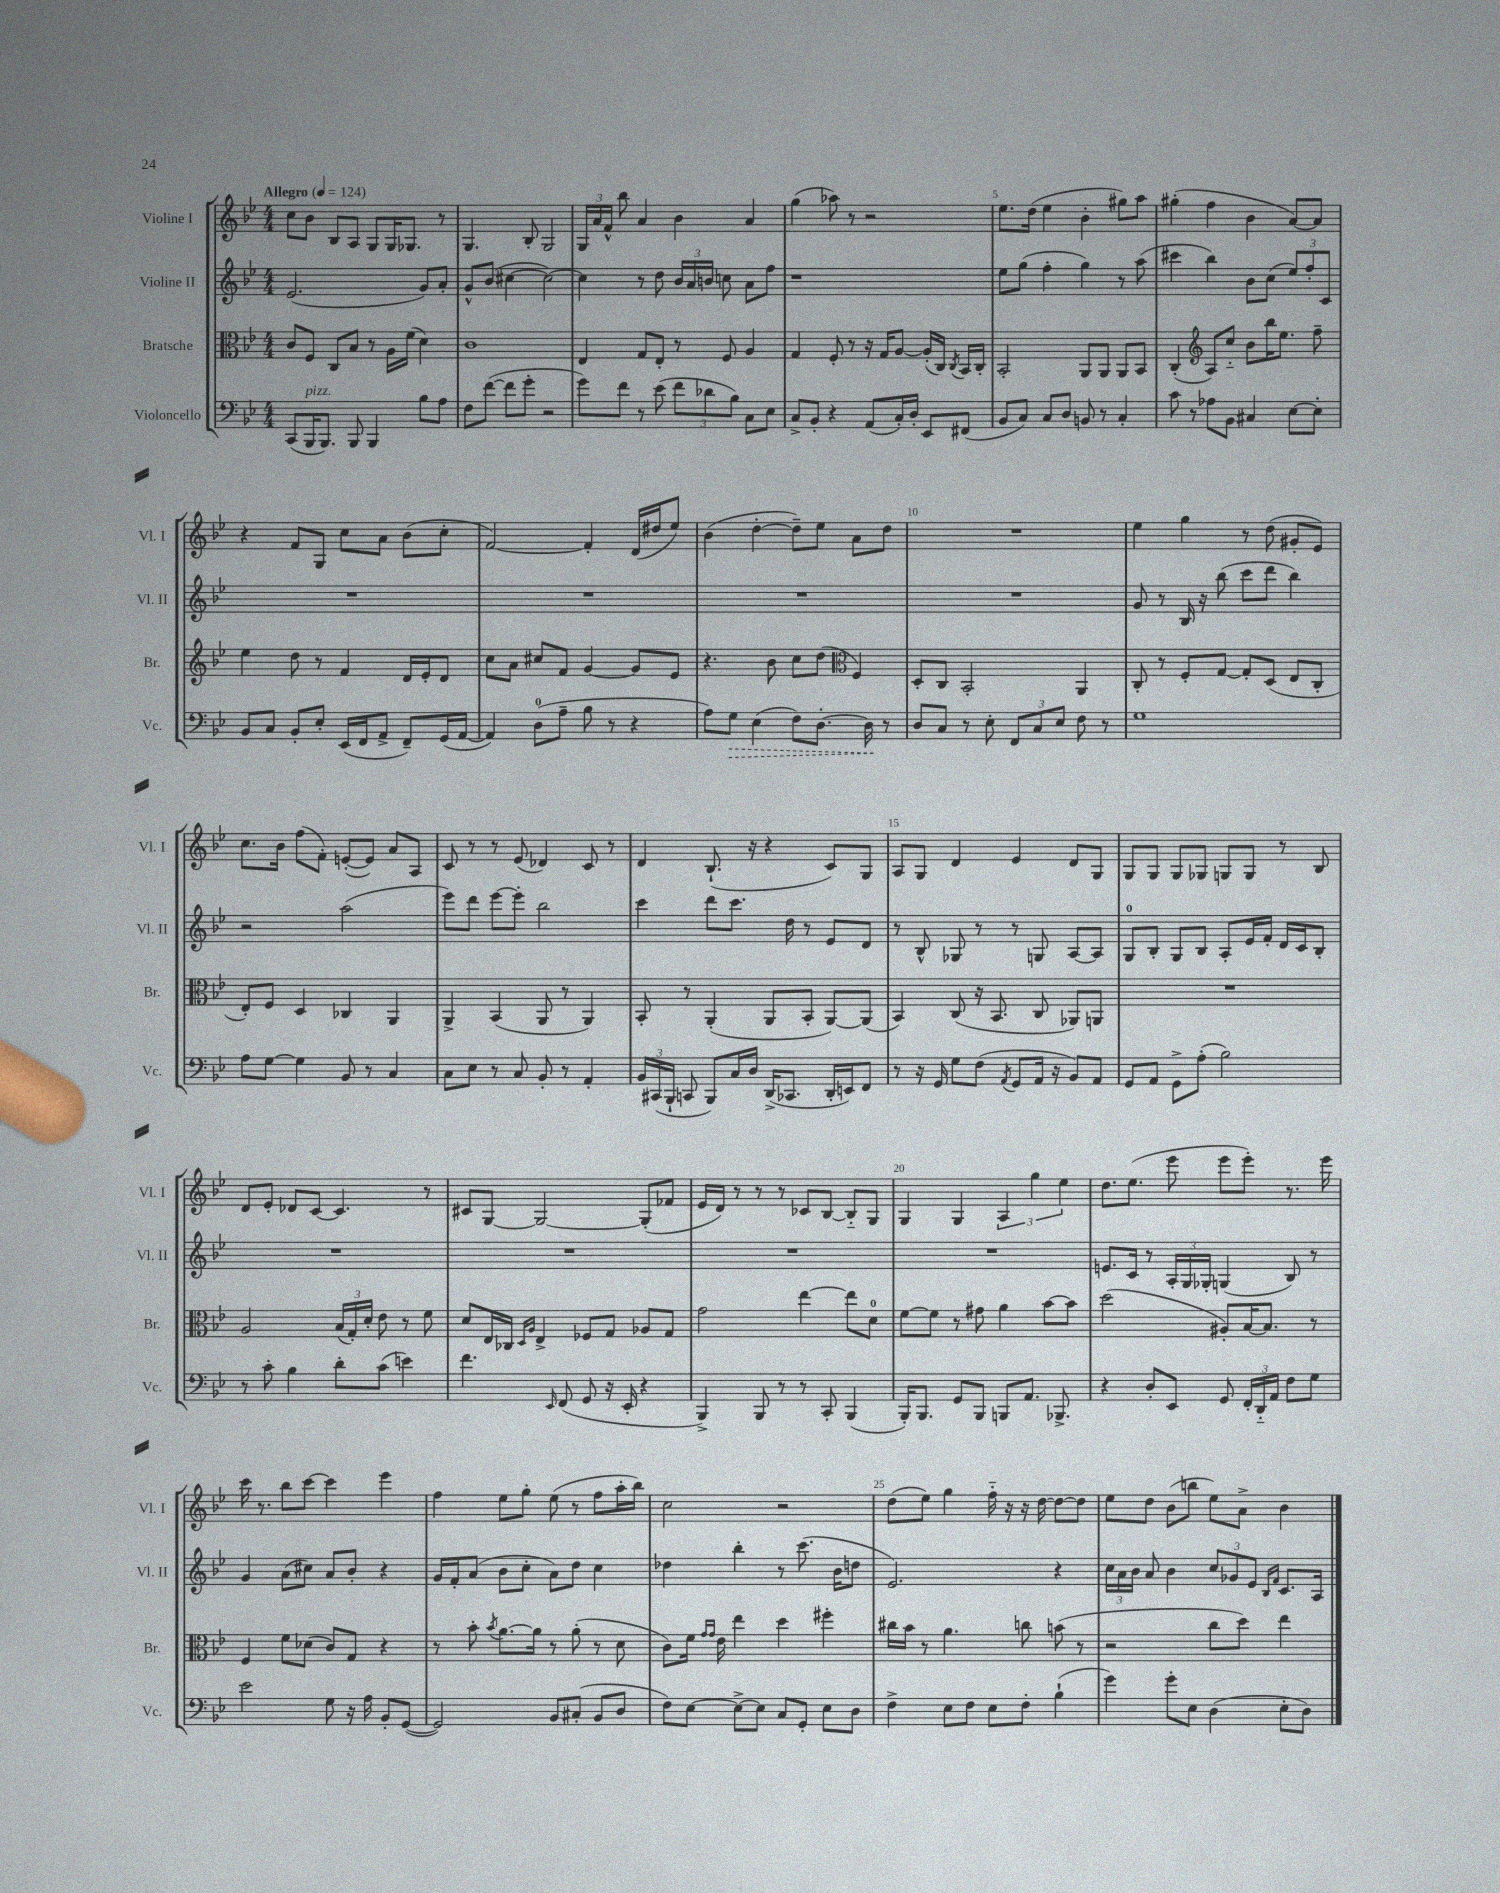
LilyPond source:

<<
\new StaffGroup <<
\new Staff = "s0" \with { instrumentName = "Violine I" shortInstrumentName = "Vl. I" } {
    \clef treble \key bes \major \numericTimeSignature \time 4/4 \tempo "Allegro" 4 = 124
    \autoBeamOff c''8[ bes'8] bes8[ a8] g8[ g16 ges8.] r8 |
    g4. bes8-. g2 |
    \tuplet 3/2 { g16[ a'16 f'16]-^ } bes''8 a'4 bes'4 a'4 |
    g''4( aes''8) r8 r2 |
    ees''8.[ d''16]( ees''4 bes'4-. gis''8[) a''8] |
    gis''4-.( f''4 bes'4 a'8[~) a'8] |
    r4 f'8[ g8] c''8[ a'8] bes'8[( c''8]-. |
    f'2~) f'4-. d'16[( dis''16 ees''8]) |
    bes'4( d''4~-. d''8[--) ees''8] a'8[ d''8] |
    R1 |
    ees''4 g''4 r8 d''8( gis'8[-. ees'8]) |
    c''8.[ bes'16] f''8[( f'8]-.) e'8[~-.( e'8]) a'8[ a8] |
    c'8 r8 r8 ees'8( des'4) c'8 r8 |
    d'4 bes8.-!( r16 r4 c'8[) g8] |
    a8[ g8] d'4 ees'4 d'8[ g8] |
    g8[ g8] g8[ ges8] g8[ g8] r8 bes8 |
    d'8[ ees'8]-. des'8[ c'8]~ c'4. r8 |
    cis'8[ g8]~ g2~ g8[-.( fes'8] |
    ees'16[ d'16]) r8 r8 r8 ces'8[ bes8]~ bes8[-_ g8] |
    g4 g4 \tuplet 3/2 { a4 g''4 ees''4 } |
    d''8.[ ees''8.]( ees'''8 ees'''8[ ees'''8]-.) r8. ees'''16 |
    c'''16 r8. bes''8[ c'''8]~ c'''4 ees'''4 |
    f''4 ees''8[ g''8]-. ees''8( r8 f''8[ a''16-. bes''16]) |
    c''2 r2 |
    d''8[( ees''8]) g''4 f''16-_ r16 r16 d''16~ d''8[~ d''8] |
    ees''8[ d''8] bes'8[( b''8] ees''8[) a'8]-> bes'4 \bar "|." |
}
\new Staff = "s1" \with { instrumentName = "Violine II" shortInstrumentName = "Vl. II" } {
    \clef treble \key bes \major \numericTimeSignature \time 4/4
    \autoBeamOff ees'2.( g'8[) a'8]-. |
    g'8[-^ bes'8]( cis''4~ cis''2~) |
    cis''4 r8 d''8 \tuplet 3/2 { bes'16[ a'16 b'16] } c''8 a'8[ f''8] |
    r1 |
    ees''8[ g''8]( f''4-. g''4) r8 a''8( |
    cis'''4 bes''4) bes'8[ c''8]( \tuplet 3/2 { ees''8[) f''8-. c'8] } |
    R1 |
    R1 |
    R1 |
    R1 |
    g'8 r8 bes16 r16 bes''8( c'''8[ d'''8] bes''4) |
    r2 a''2( |
    ees'''8[) d'''8] ees'''8[~ ees'''8]-. bes''2 |
    c'''4 d'''8[ c'''8.] d''16 r8 ees'8[ d'8] |
    r8 bes8-^ ges8 r8 r8 g8 a8[~ a8] |
    g8[-0 bes8]-. g8[ bes8] a8[-. ees'16 f'16]-. d'16[ c'16 bes8]-. |
    R1 |
    R1 |
    R1 |
    R1 |
    e'8.[ c'16] r8 \tuplet 3/2 { a16[-. g16 ges16]-. } g4( bes8) r8 |
    g'4 a'8[( cis''8]) a'8[ bes'8]-. r4 |
    g'16[ f'16-. a'8]( bes'8[ c''8]-. a'8[) d''8] c''4 |
    des''4 bes''4-. r8 c'''8.( bes'16[ d''8] |
    ees'2.) r4 |
    \tuplet 3/2 { c''16[ a'16 bes'16] } a'8 bes'4 \tuplet 3/2 { c''8[ ges'8 ees'8] } \grace { bes16[ f'16] } c'8.[ a16] \bar "|." |
}
\new Staff = "s2" \with { instrumentName = "Bratsche" shortInstrumentName = "Br." } {
    \clef alto \key bes \major \numericTimeSignature \time 4/4
    \autoBeamOff c'8[ f8] c8[ bes8] r8 a16[ f'16]( d'4) |
    c'1 |
    ees4 g8[ ees8]-. r8 f8 a4 |
    g4 f8-. r8 r16 g16[ a8]~ a16[-.( c16]) \acciaccatura { c8 } bes,16[ c16]-. |
    bes,2-. a,8[ a,8] a,8[ bes,8] |
    c4-.( \clef treble a8[) c''8]-_ bes'8[ bes''16 ees''8.] f''8-- |
    ees''4 d''8 r8 f'4 d'16[ ees'16-. d'8] |
    c''8[ a'8] cis''8[ f'8] g'4~ g'8[ ees'8] |
    r4. bes'8 c''8[ d''8]( \clef alto f4) |
    d8[-. c8] bes,2-. a,4 |
    c8-. r8 f8[-. g8]~ g8[-. d8]( ees8[ c8]-. |
    ees8[-.) f8] d4 ces4 a,4 |
    a,4-> bes,4( a,8 r8 a,4) |
    bes,8-. r8 a,4-.( a,8[ bes,8]-. a,8[~) a,8]( |
    bes,4) c8( r16 bes,8. c8 aes,8[) a,8] |
    R1 |
    a2 \tuplet 3/2 { bes16[( g16-.) d'16]-. } ees'8 r8 f'8 |
    d'8[ ees16 ces16] \grace { d16[ a16] } ees4-> fes8[ g8] aes8[ g8] |
    g'2 ees''4~ ees''8[ d'8]-0 |
    f'8[~ f'8] r8 gis'8 a'4 bes'8[~ bes'8] |
    d''2( ais8[-.) bes16~ bes8.] r8 |
    f4 f'8[ des'8]( c'8[) g8] r4 |
    r8 bes'8-. \acciaccatura { bes'8 } a'8.[~ a'16] r8 a'8-.( r8 d'8 |
    c'8[) f'16] \grace { g'16[ g'16] } ees'16 ees''4 d''4 fis''4-. |
    cis''16[ bes'16] r8 a'4. c''8 b'8( r8 |
    r2 c''8[ d''8]) ees''4 \bar "|." |
}
\new Staff = "s3" \with { instrumentName = "Violoncello" shortInstrumentName = "Vc." } {
    \clef bass \key bes \major \numericTimeSignature \time 4/4
    \autoBeamOff c,8[( bes,,16^\markup { \italic "pizz." } bes,,8.]) bes,,8 bes,,4 bes8[ a8] |
    f8[ f'8]~( f'8[ g'8]-. r2 |
    g'8[) f'8] r8 ees'8( \tuplet 3/2 { f'8[ des'8 bes8]) } c8[ ees8] |
    c8[-> bes,8]-. r4 a,8[( c16-.) d16]-. ees,8[ fis,8]( |
    bes,8[ c8]) c8[ d8] b,8 r8 c4-. |
    c'8 r8 aes8[ bes,8] cis4 ees8[~ ees8]-. |
    bes,8[ c8] bes,8[-. ees8]-. ees,16[( f,16 a,8]-> f,8[--) g,16( a,16]~ |
    a,4) d8[-0( a8]-- bes8 r8 r4 |
    a8[) \once \override Hairpin.style = #'dashed-line g8]\> ees4( f8[) d8.]~-. d16\! r8 |
    d8[ c8] r8 ees8-. \tuplet 3/2 { f,8[ c8 ees8] } f8 r8 |
    g1 |
    a8[ g8]~ g4 bes,8 r8 c4 |
    c8[ ees8] r8 c8 bes,8-. r8 a,4-. |
    \tuplet 3/2 { bes,16[ cis,16( bes,,16]-! } c,8 bes,,8[) c16 d16] d,16[->( ces,8.] d,16[-. e,16) f,8] |
    r8 r16 g,16 g8[ f8]( \acciaccatura { a,8 } g,8[ a,16] r16 bes,8[) a,8] |
    g,8[ a,8] g,8[-> a8]-.( bes2) |
    r8 c'8-. bes4 d'8[-. c'8]( e'4) |
    f'4. \grace { ees,16 } f,8( g,8 r16 ees,16-. r4 |
    bes,,4->) bes,,8 r8 r8 c,8-. bes,,4( |
    bes,,16[-.) bes,,8.] g,8[ bes,,8] b,,8[ a,8.] bes,,8.-> |
    r4 d8[-. ees,8] g,8 \tuplet 3/2 { f,16[-. d,16-_ a,16] } f8[ g8] |
    ees'2 g8 r16 a16 bes,8[-. g,8]~( |
    g,2) bes,8[ cis8]-.( bes,8[ d8] |
    f8[) ees8]~ ees8[~-> ees8] c8[ g,8]-. ees8[ d8] |
    f4-> ees8[ f8] ees8[ f8]-. bes4-!( |
    g'4) g'8[-. ees8] d4( ees8[-. d8]) \bar "|." |
}
>>
>>
\layout { \context { \Score \override BarNumber.break-visibility = ##(#f #t #t) barNumberVisibility = #(every-nth-bar-number-visible 5) } }
